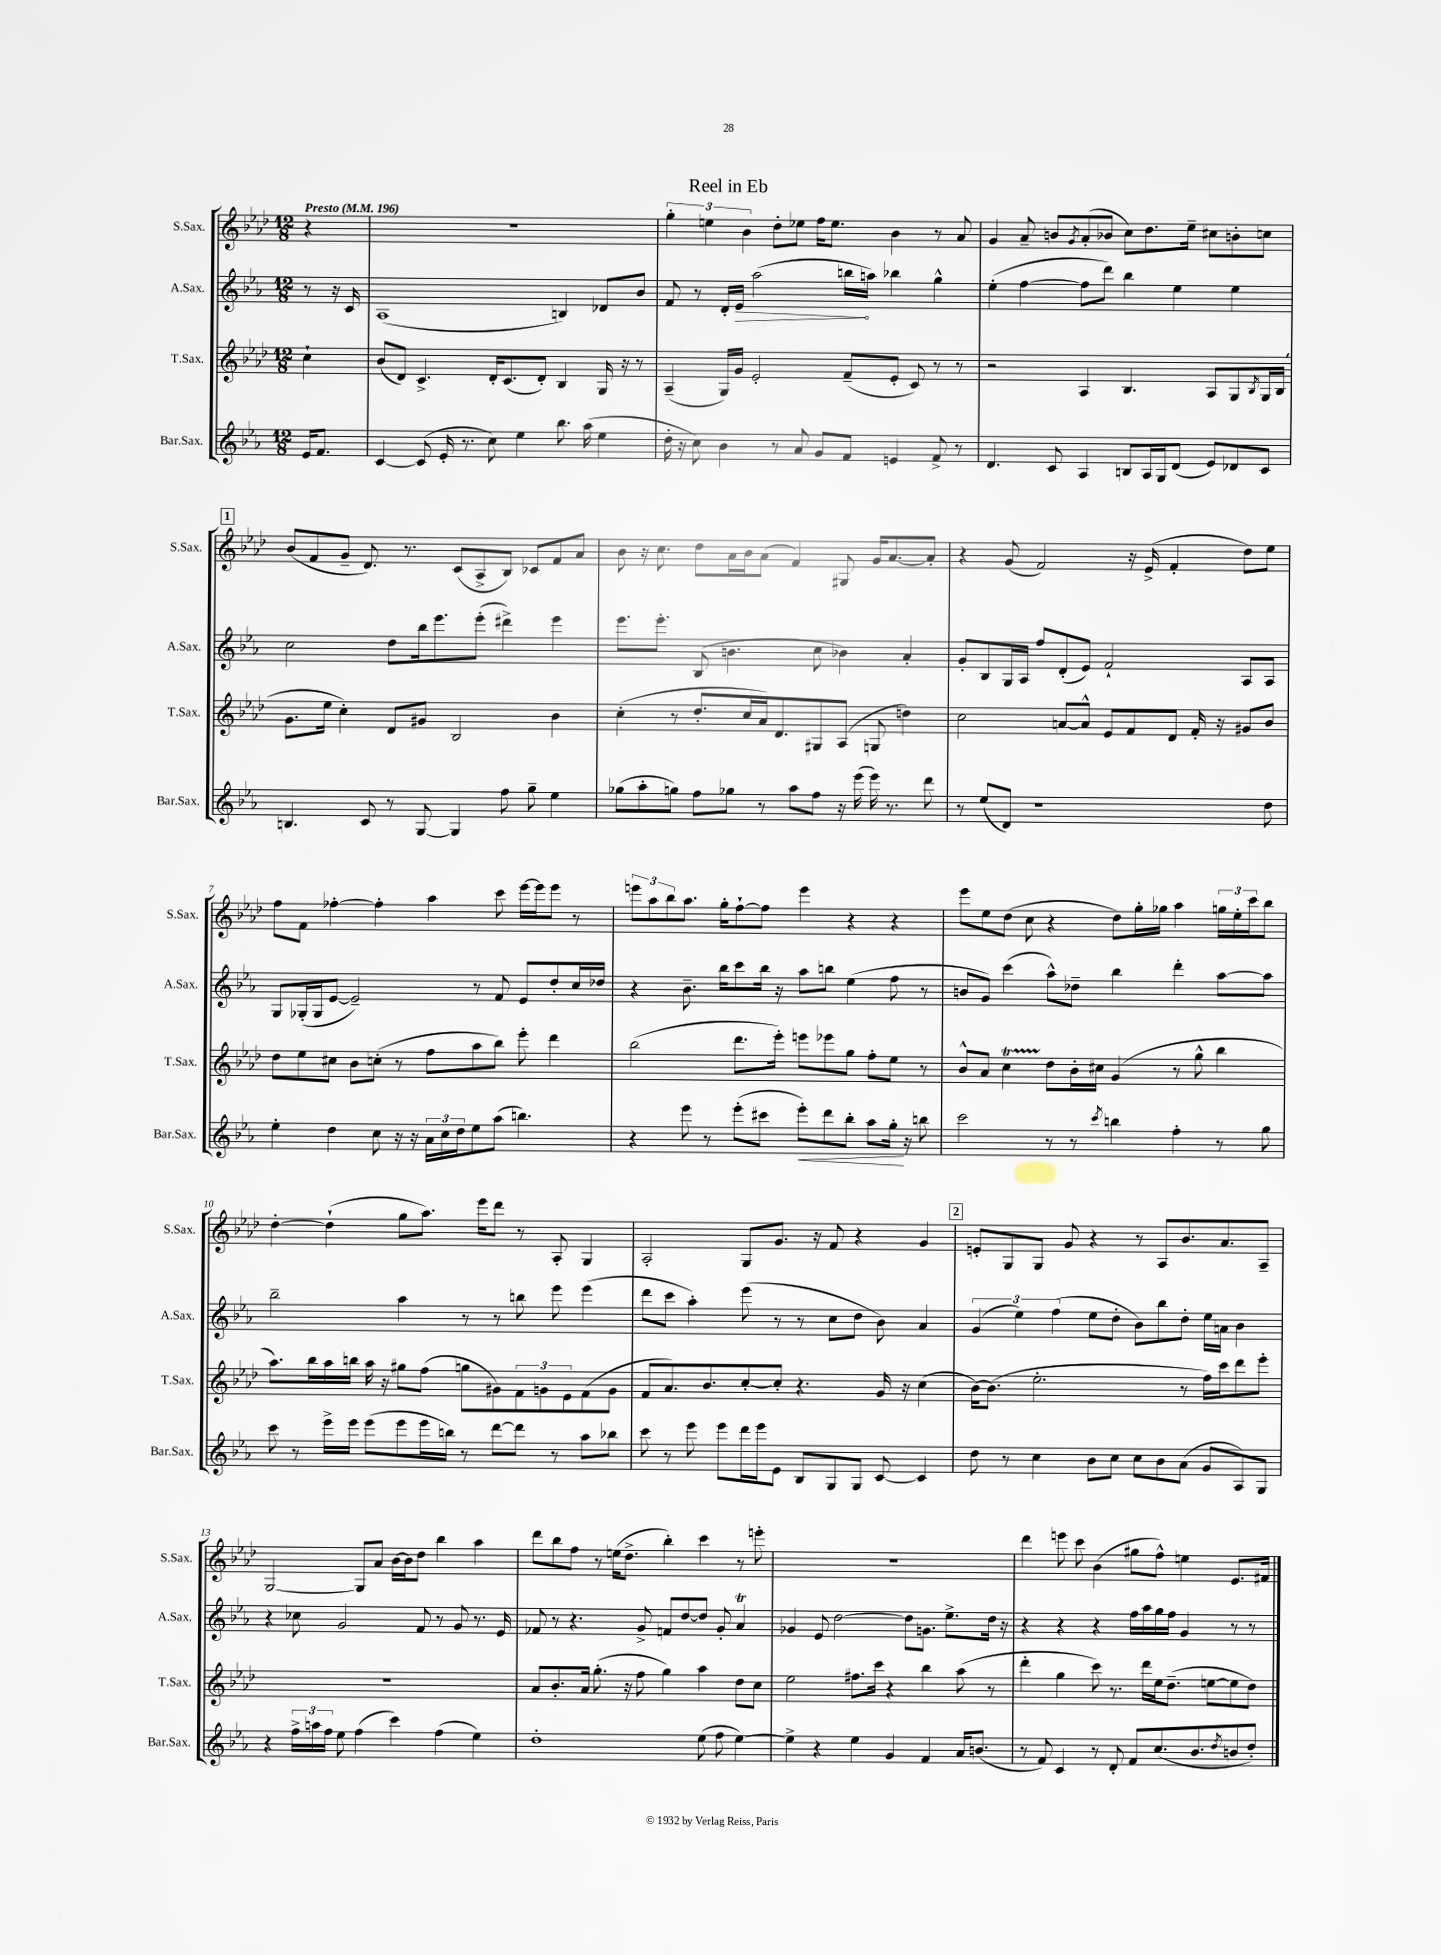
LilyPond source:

\header { title = "Reel in Eb" }
<<
\new StaffGroup <<
\new Staff = "s0" \with { instrumentName = "S.Sax." shortInstrumentName = "S.Sax." } {
    \clef treble \key aes \major \numericTimeSignature \time 12/8 \partial 4 \tempo "Presto" 4 = 196
    r4 |
    R1. |
    \tuplet 3/2 { g''4-. e''4 bes'4 } des''8-. ees''8 f''16 ees''8. bes'4 r8 aes'8 |
    g'4 aes'8-- b'8 \acciaccatura { g'8 } aes'8-.( bes'8 c''8) des''8. ees''16-- cis''8 b'8-. c''8 |
    \mark \markup { \box "1" } bes'8( f'8 g'8-- des'8.) r8. c'8( aes8-> bes8) ces'8 f'8 aes'8 |
    bes'8 r16 c''8. des''8 aes'16 bes'16 aes'8( f'4) gis8 g'16 aes'8.~ aes'8-. |
    r4 g'8( f'2) r16 ees'16->( f'4-. des''8) ees''8 |
    f''8 f'8 fes''4~-. fes''4-. aes''4 c'''8 ees'''16~ ees'''16 ees'''8 r8 |
    \tuplet 3/2 { e'''8 aes''8 bes''8 } aes''8. g''16-. f''8~-! f''8 e'''4 r4 r4 |
    ees'''8 ees''8 des''8( c''8 r4 des''8) g''16-. ges''16 aes''4 \tuplet 3/2 { g''16 ees''16-. c'''16 } bes''8 |
    des''4~-. des''4-!( g''8 aes''8.) ees'''16 des'''8 r8 aes8-. g4 |
    aes2-. g8 g'8. r16 f'8 r4 g'4 |
    \mark \markup { \box "2" } e'8-. g8 g8 g'8 r4 r8 aes8 bes'8. aes'8. aes8-- |
    g2~ g8 aes'8 bes'16~ bes'16 des''8 bes''4 aes''4 |
    des'''8 bes''8 f''8 r8 e''16( des''8.-> bes''4-.) c'''4 r8 e'''8-. |
    R1. |
    des'''4 e'''8 c'''8 bes'4( gis''8 f''8-^) e''4 ees'8. fis'16 \bar "|." |
}
\new Staff = "s1" \with { instrumentName = "A.Sax." shortInstrumentName = "A.Sax." } {
    \clef treble \key ees \major \numericTimeSignature \time 12/8 \partial 4
    r8 r16 c'16 |
    aes1( b4) des'8 bes'8 |
    f'8 r8 d'16-. \once \override Hairpin.circled-tip = ##t ees'16\> aes''2( b''16\! a''16) bes''4 g''4-^ |
    ees''4-.( f''4~ f''8 d'''8) bes''4 ees''4 ees''4 |
    \mark \markup { \box "1" } c''2 d''8 bes''16 ees'''8. ees'''8-.( dis'''4->) ees'''4 |
    ees'''8. ees'''8.-. bes8( b'4. c''8 bes'4) aes'4-. |
    g'8-. bes8 g16 aes16 f''8 d'8-.( ees'8) f'2-! aes8 aes8 |
    g8 ges16-.( ges16 ees'8~ ees'2--) r8 f'8 ees'8 d''8-. c''16 des''16 |
    r4 bes'8.-- bes''16 c'''8 bes''16 r16 aes''8 b''8 ees''4( f''8 r8 |
    b'8 g'8) c'''4( aes''8-^) des''8-- bes''4 d'''4-. aes''8~ aes''8 |
    bes''2-- aes''4 r8 r8 b''8 ees'''8 ees'''4( |
    d'''8 c'''8 aes''4-.) ees'''8( r8 r8 c''8 d''8 bes'8) aes'4 |
    \mark \markup { \box "2" } \tuplet 3/2 { g'4( ees''4) f''4( } ees''8 d''8-. bes'8) bes''8 d''8-. ees''16 a'16 bes'4 |
    r4 ces''8 g'2 f'8 r8 g'8 r8. ees'16 |
    fes'8 r8 r4. g'8-> f'8 d''8~ d''8 g'8-. aes'4\trill |
    ges'4 ees'8 d''2~ d''8 g'8. ees''8.-> d''16 r16 |
    r4 r4 r4 f''16 aes''16 g''16 f''16 g'4 r8 r8 \bar "|." |
}
\new Staff = "s2" \with { instrumentName = "T.Sax." shortInstrumentName = "T.Sax." } {
    \clef treble \key aes \major \numericTimeSignature \time 12/8 \partial 4
    c''4-! |
    bes'8( des'8) c'4.-> des'16-. c'8.( des'8-.) bes4 g16 r16 r8 |
    aes4--( g16) g'16 ees'2-. f'8--( ees'8-. c'8) r8 r8 |
    r2 aes4 bes4. aes8 g8 \acciaccatura { bes8 } g16 bes16( |
    \mark \markup { \box "1" } g'8. ees''16 c''4-.) des'8 gis'8 bes2 bes'4 |
    c''4-.( r8 des''8.-. c''16 aes'16) des'8. gis8 aes8( g8 d''4) |
    c''2 a'8~ a'8-^ ees'8 f'8 des'8 f'16-. r16 gis'8 bes'8 |
    des''8 ees''8 cis''8 bes'8 c''8-.( r8 f''8 aes''8 bes''8) ees'''8-. des'''4 |
    bes''2( des'''8. ees'''16-.) e'''8 ees'''8 g''8 f''8-. ees''8 r8 |
    bes'8-^ aes'8 c''4\startTrillSpan des''8\stopTrillSpan bes'16-. cis''16 g'4( r8 g''8-^ bes''4 |
    aes''8.) bes''16 aes''16 b''16 aes''16 r16 gis''8 f''8( g''8 gis'8) \tuplet 3/2 { f'8 g'8 ees'8 } f'8( g'8 |
    f'8 aes'8.) bes'8. c''8~-. c''8-. r4. g'16 r16 c''4( |
    \mark \markup { \box "2" } bes'16~) bes'8.( ees''2.-. r8 f''16) c'''16 des'''8 ees'''8-. |
    R1. |
    aes'8 bes'8.-. aes'16 g''8.-.( r16 f''8 g''4) aes''4 des''8 c''8 |
    ees''2 fis''8. c'''16 r4 bes''4 aes''8( r8 |
    des'''4-. g''4 c'''8) r8. des'''16 ees''16 des''8.--( e''8~ e''8 des''8) \bar "|." |
}
\new Staff = "s3" \with { instrumentName = "Bar.Sax." shortInstrumentName = "Bar.Sax." } {
    \clef treble \key ees \major \numericTimeSignature \time 12/8 \partial 4
    ees'16 f'8. |
    c'4~ c'8( ees'16-. r8. c''8) ees''4 bes''8. aes''16( ees''4 |
    d''16-. r16 c''8) bes'4 r8 aes'8 g'8 f'8 e'4 f'8-> r8 |
    d'4. c'8 aes4 b8 aes16 g16 d'8( ees'8) des'8 c'8 |
    \mark \markup { \box "1" } b4. c'8 r8 g8~ g4 f''8 g''8-- ees''4 |
    ges''8( aes''8-. g''8) f''8 ges''8 r8 aes''8 f''8 r16 ees'''16( ees'''16) r8. d'''8 |
    r8 ees''8( d'8) r1 d''8 |
    ees''4-. d''4 c''8 r16 r16 \tuplet 3/2 { aes'16 c''16 d''16 } ees''8 aes''8( b''4.) |
    r4 ees'''8 r8 ees'''8-.( cis'''8 ees'''8-.\<) d'''8 bes''8-. aes''8 g''16-.\! r16 b''8 |
    c'''2 r8 r8 \acciaccatura { c'''8 } b''4 f''4-. r8 g''8 |
    c'''8 r8 ees'''16-> ees'''16 ees'''8( ees'''8 ees'''16 b''16) r8 d'''8~ d'''8 r8 aes''8 bes''8 |
    c'''8 r8 ees'''8 ees'''8 d'''16 ees'''16 ees'8 bes8 g8 g8 c'8~ c'4 |
    \mark \markup { \box "2" } d''8 r8 c''4 bes'8 c''8 c''8 bes'8 aes'8( g'8 aes8) g8 |
    r4 \tuplet 3/2 { f''16-> a''16 f''16 } ees''8 f''4( c'''4) f''4( ees''4) |
    d''1-. ees''8( f''8 ees''4~) |
    ees''4-> r4 ees''4 g'4 f'4 aes'16 b'8.( |
    r8 f'8) c'4 r8 d'8-. f'8 c''8.( bes'8. \acciaccatura { d''8 } b'8 d''8-.) \bar "|." |
}
>>
>>
